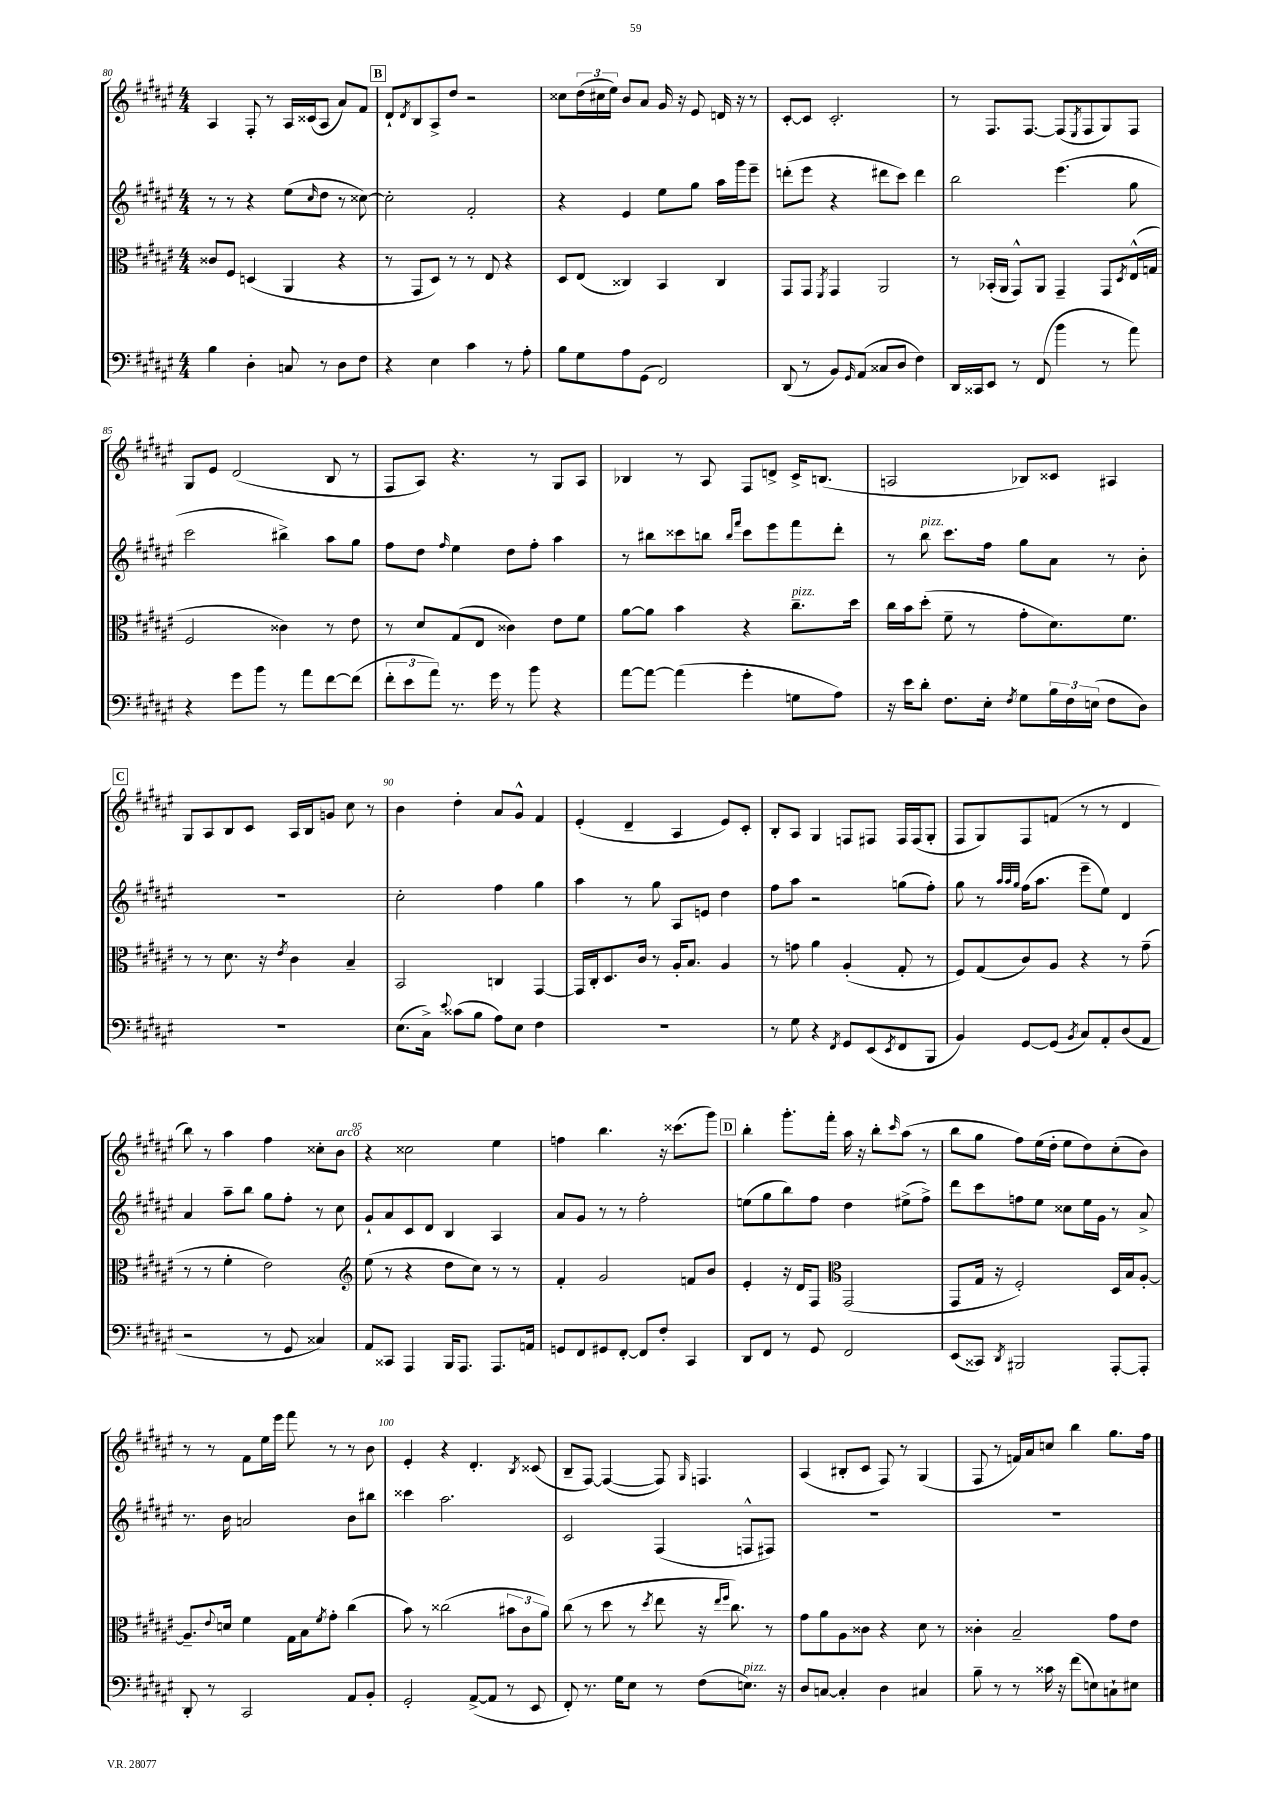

**kern	**kern	**kern	**kern
*part4	*part3	*part2	*part1
*staff4	*staff3	*staff2	*staff1
*clefF4	*clefC3	*clefG2	*clefG2
*k[f#c#g#d#a#e#]	*k[f#c#g#d#a#e#]	*k[f#c#g#d#a#e#]	*k[f#c#g#d#a#e#]
*M4/4	*M4/4	*M4/4	*M4/4
=80	=80	=80	=80
4B\	8c##X/L	8r	4A#/
.	8F#/J	8r	.
4D#'\	(4Dn/	4r	8F#'/
.	.	.	8r
8Cn/	4AA#/	(8ee#\L	16A#/LL
.	.	.	(16c##X/J
.	.	16qqcc#/	.
8r	.	8dd#\J	8A#/J
8D#\L	4r	8r	8a#/L)
8F#\J	.	[8cc##X\)	8f#/J
!!LO:REH:place=s1:t=B
=81	=81	=81	=81
4r	8r	2cc##'\]	8d#`/L
.	.	.	8qd#/
.	8GG#/L	.	8B/
4E#\	8D#/J)	.	8A#^/
.	8r	.	8dd#/J
4c#\	8r	2f#'/	2r
.	8E#/	.	.
8r	4r	.	.
8A#'\	.	.	.
=82	=82	=82	=82
8B\L	8D#/L	4r	8cc##X\L
8G#\	(8E#/J	.	(24dd#\L
.	.	.	24cc#X\
.	.	.	24ee#\JJ)
8A#\	4C##X/)	4e#/	8b/L
(8GG#\J	.	.	8a#/J
2FF#/)	4BB/	8ee#\L	16g#/
.	.	.	16r
.	.	8gg#\J	8e#/
.	4C##/	16aa#\LL	16dn/
.	.	16ggg#\J	16r
.	.	8eee#~\J	8r
=83	=83	=83	=83
(8DD#/	8GG#/L	(8dddn'\L	[8c#'/L
8r	8GG#/J	8eee#\J	8c#/J]
.	8qFF#/	.	.
8BB/L)	4GG#/	4r	2.c#'/
16qqGG#/	.	.	.
(8AA#/J	.	.	.
8C##X/L	2AA#/	8ddd#X\L	.
8D#/J	.	8ccc#\J)	.
4F#\)	.	4ddd#\	.
=84	=84	=84	=84
16DD#/LL	8r	2bb\	8r
16CC##X/J	.	.	.
8EE#/J	(16BB-X'/LL	.	8.F#/L
.	16AA#/JJ	.	.
8r	8GG#^^/L)	.	.
.	.	.	[8.F#/J
(8FF#/	8AA#/J	.	.
4b\	4GG#~/	(4.eee#\	(8F#/L]
.	.	.	8qE#/
.	.	.	8F#/
8r	8GG#/L	.	8G#/)
.	8qD#/	.	.
8a#\)	(16E#^^/L	8gg#\	8F#/J
.	16Gn/JJ	.	.
!!LO:LB:g=z
=85	=85	=85	=85
4r	2F#/	2ccc#\	8G#/L
.	.	.	8e#/J
8g#\L	.	.	(2d#/
8b\J	.	.	.
8r	4c##X\)	4bb#X^\)	.
8a#\L	.	.	.
[8f#\	8r	8aa#\L	8B/
(8f#\J]	8e#\	8gg#\J	8r
=86	=86	=86	=86
12f#'\L	8r	8ff#\L	8F#/L
12e#\	.	.	.
.	8d#/L	8dd#\J	8A#/J)
12a#\J)	.	.	.
.	.	16qqff#/	.
8.r	(8G#/	4ee#\	4.r
.	8E#/J	.	.
16g#\	.	.	.
8r	4c##X\)	8dd#\L	.
8b\	.	8ff#'\J	8r
4r	8e#\L	4aa#\	8G#/L
.	8f#\J	.	8A#/J
=87	=87	=87	=87
[8a#\L	[8a#\L	8r	4B-X/
8a#\J_	8a#\J]	8bb#X\L	.
(4a#\]	4b\	8ccc##X\	8r
.	.	8bbn\J	8A#/
.	.	16qqbb/LL	.
.	.	16qqfff#/JJ	.
4g#'\	4r	8ccc##\L	8F#/L
.	.	8eee#\	8dn^/J
!	!LO:TX:a:i:t=pizz.	!	!
8Gn\L	8.cc#~\L	8fff#\	16c#^/KL
.	.	.	(8.Bn/J
8A#\J)	.	8ddd#'\J	.
.	16dd#\Jk	.	.
=88	=88	=88	=88
16r	16cc#\LL	8r	2An/
16e#\KL	16b\J	.	.
!	!	!LO:TX:a:i:t=pizz.	!
8d#'\J	(8dd#'\J	8bb\	.
8.F#\L	8f#~\	8.ccc#\L	.
.	8r	.	.
16E#'\Jk	.	16ff#\Jk	.
8qF#/	.	.	.
8G#\L	8g#'\L	8gg#\L	8B-X/L)
24B\L	8.d#\)	8a#\J	8c##X/J
24F#\	.	.	.
(24En\JJ	.	.	.
8F#\L	.	8r	4A#X/
.	8.f#\J	.	.
8D#\J)	.	8b'\	.
!!LO:LB:g=z
!!LO:REH:place=s1:t=C
=89	=89	=89	=89
1r	8r	1r	8G#/L
.	8r	.	8A#/
.	8.d#\	.	8B/
.	.	.	8c#/J
.	16r	.	.
.	8qe#/	.	.
.	4c#\	.	16A#/LL
.	.	.	16B/J
.	.	.	8gn/J
.	4B~/	.	8cc#\
.	.	.	8r
=90	=90	=90	=90
(8.E#\L	2BB/	2cc#'\	4b\
16C#^\Jk)	.	.	.
8qqe#/	.	.	.
(8c##X\L	.	.	4dd#'\
8B\J	.	.	.
8A#\L)	4Cn/	4ff#\	8a#/L
8E#\J	.	.	8g#^^/J
4F#\	[4GG#/	4gg#\	4f#/
=91	=91	=91	=91
1r	16GG#/LL]	4aa#\	(4e#'/
.	16C#'/J	.	.
.	8.D#/	.	.
.	.	8r	4d#~/
.	16c#/Jk	.	.
.	8r	8gg#\	.
.	16A#'/KL	8A#/L	4A#/
.	8.B/J	.	.
.	.	8en/J	.
.	4A#/	4dd#\	8e#/L)
.	.	.	8c#'/J
=92	=92	=92	=92
8r	8r	8ff#\L	8B'/L
8G#\	8gn\	8aa#\J	8A#/J
4r	4a#\	2r	4G#/
8qFF#/	.	.	.
8GG#/L	(4A#'/	.	8Fn/L
(8EE#/	.	.	8F#X/J
8qEE#/	.	.	.
8FF#/	8G#'/	(8ggn\L	16F#/LL
.	.	.	(16F#/J
8BBB/J	8r	8ff#'\J)	8G#'/J
=93	=93	=93	=93
4BB/)	8F#/L)	8gg#\	8F#/L
.	(8G#/	8r	8G#/)
.	.	32qqaa#/LLL	.
.	.	32qqaa#/	.
.	.	32qqgg#/JJJ	.
[8GG#/L	8c#/)	(16ff#\KL	8F#/
.	.	8.aa#\J	.
(8GG#/J]	8A#/J	.	(8fn/J
8qBB/	.	.	.
8C#/L)	4r	8eee#~\L	8r
8AA#'/	.	8ee#\J)	8r
(8D#/	8r	4d#/	4d#/
8AA#/J	(8g#~\	.	.
!!LO:LB:g=z
=94	=94	=94	=94
2r	8r	4a#/	8bb\)
.	8r	.	8r
.	4f#'\	8aa#~\L	4aa#\
.	.	8bb\J	.
8r	2e#\)	8gg#\L	4ff#\
8GG#/	.	8ff#'\J	.
4C##X/)	.	8r	8cc##X'\L
!	!	!	!LO:TX:a:i:t=arco
.	.	8cc#\	8b\J
=95	=95	=95	=95
*	*clefG2	*	*
8AA#/L	(8ee#\	8g#`/L	4r
8CC##X/J	8r	8a#/	.
4AAA#/	4r	8c#/	2cc##X\
.	.	8d#/J	.
16BBB/KL	8dd#\L	4B/	.
8.AAA#/J	.	.	.
.	8cc#\J)	.	.
8.AAA#/L	8r	4A#/	4ee#\
.	8r	.	.
16AAn/Jk	.	.	.
=96	=96	=96	=96
8GGn/L	4f#'/	8a#/L	4ffn\
8FF#/	.	8g#/J	.
8GG#X/	2g#/	8r	4.bb\
[8FF#'/J	.	8r	.
8FF#/L]	.	2ff#'\	.
8F#'/J	.	.	16r
.	.	.	(8.ccc##X\L
4CC#/	8fn/L	.	.
.	8b/J	.	8ggg#\J)
!!LO:REH:place=s1:t=D
=97	=97	=97	=97
8DD#/L	4e#'/	(8een\L	4bb'\
8FF#/J	.	8gg#\	.
8r	16r	8bb\)	8.ggg#'\L
.	16d#/KL	.	.
8GG#/	8F#/J	8ff#\J	.
.	.	.	16fff#'\Jk
*	*clefC3	*	*
2FF#/	(2GG#/	4dd#\	16aa#\
.	.	.	16r
.	.	.	8bb'\L
.	.	.	16qqccc#/
.	.	(8ee#X^\L	(8aa#\J
.	.	8ff#^\J)	8r
=98	=98	=98	=98
(8EE#/L	8GG#/L	8ddd#\L	8bb\L
8CC##X/J)	16G#/Jk	8ccc#\	8gg#\J
.	16r	.	.
8qDD#/	.	.	.
2BBB#X/	2F#'/)	8ffn\	8ff#\L)
.	.	8ee#\J	(16ee#\L
.	.	.	16dd#'\JJ
.	.	8cc##X\L	8ee#\L
.	.	16ee#\L	8dd#\)
.	.	16g#\JJ	.
[8AAA#'/L	16D#/LL	8r	(8cc#'\
.	16B/J	.	.
8AAA#'/J]	[8A#'/J	8a#^/	8b\J)
!!LO:LB:g=z
=99	=99	=99	=99
8DD#'/	8.A#~/L]	8.r	8r
8r	.	.	8r
.	8qqe#/	.	.
.	16dn/Jk	16b\	.
2CC#/	4f#\	2an/	8f#\L
.	.	.	16ee#\L
.	.	.	16eee#\JJ
.	16G#\LL	.	8fff#\
.	16B\J	.	.
.	8qf#/	.	.
.	8g#'\J	.	8r
8AA#/L	(4cc#\	8b\L	8r
8BB'/J	.	8bb#X\J	8b\
=100	=100	=100	=100
2GG#'/	8b\)	4ccc##X\	4e#'/
.	8r	.	.
.	(2cc##X\	2.aa#\	4r
([8AA#^/L	.	.	4.d#'/
8AA#/J]	.	.	.
8r	12b#X\L	.	.
.	12c#\	.	.
.	.	.	8qB/
8EE#/	.	.	(8c##X/
.	12a#\J)	.	.
=101	=101	=101	=101
8FF#'/)	(8cc#\	2c#/	8B~/L
8.r	8r	.	[8F#/J)
.	8dd#\	.	(4F#/_
16G#\KL	.	.	.
8E#\J	8r	.	.
.	8qdd#/	.	.
8r	8ee#\	(4F#/	8F#/])
.	.	.	16qqG#/
(8F#\L	16r	.	4.Fn/
.	16qqee#/LL	.	.
.	16qqff#/JJ	.	.
.	8.cc#\)	.	.
!LO:TX:a:i:t=pizz.	!	!	!
8.En\J)	.	8Fn^^/L	.
.	8r	8F#X/J)	.
16r	.	.	.
=102	=102	=102	=102
8D#/L	8g#\L	1r	(4A#/
[8Cn/J	8a#\	.	.
4C'/]	8A#\	.	8B#X'/L
.	8c##X\J	.	8c#/J
4D#\	4r	.	8F#/)
.	.	.	8r
4C#X/	8d#\	.	(4G#/
.	8r	.	.
=103	=103	=103	=103
8B~\	4c##X'\	1r	8F#/
8r	.	.	8r
8r	2B~/	.	16fn/LL)
.	.	.	16a#/J
16c##X\	.	.	8ccn/J
16r	.	.	.
(8f#\L	.	.	4bb\
8En\)	.	.	.
8Cn`\	8g#\L	.	8.gg#\L
8E#X\J	8e#\J	.	.
.	.	.	16ff#\Jk
==	==	==	==
*-	*-	*-	*-
